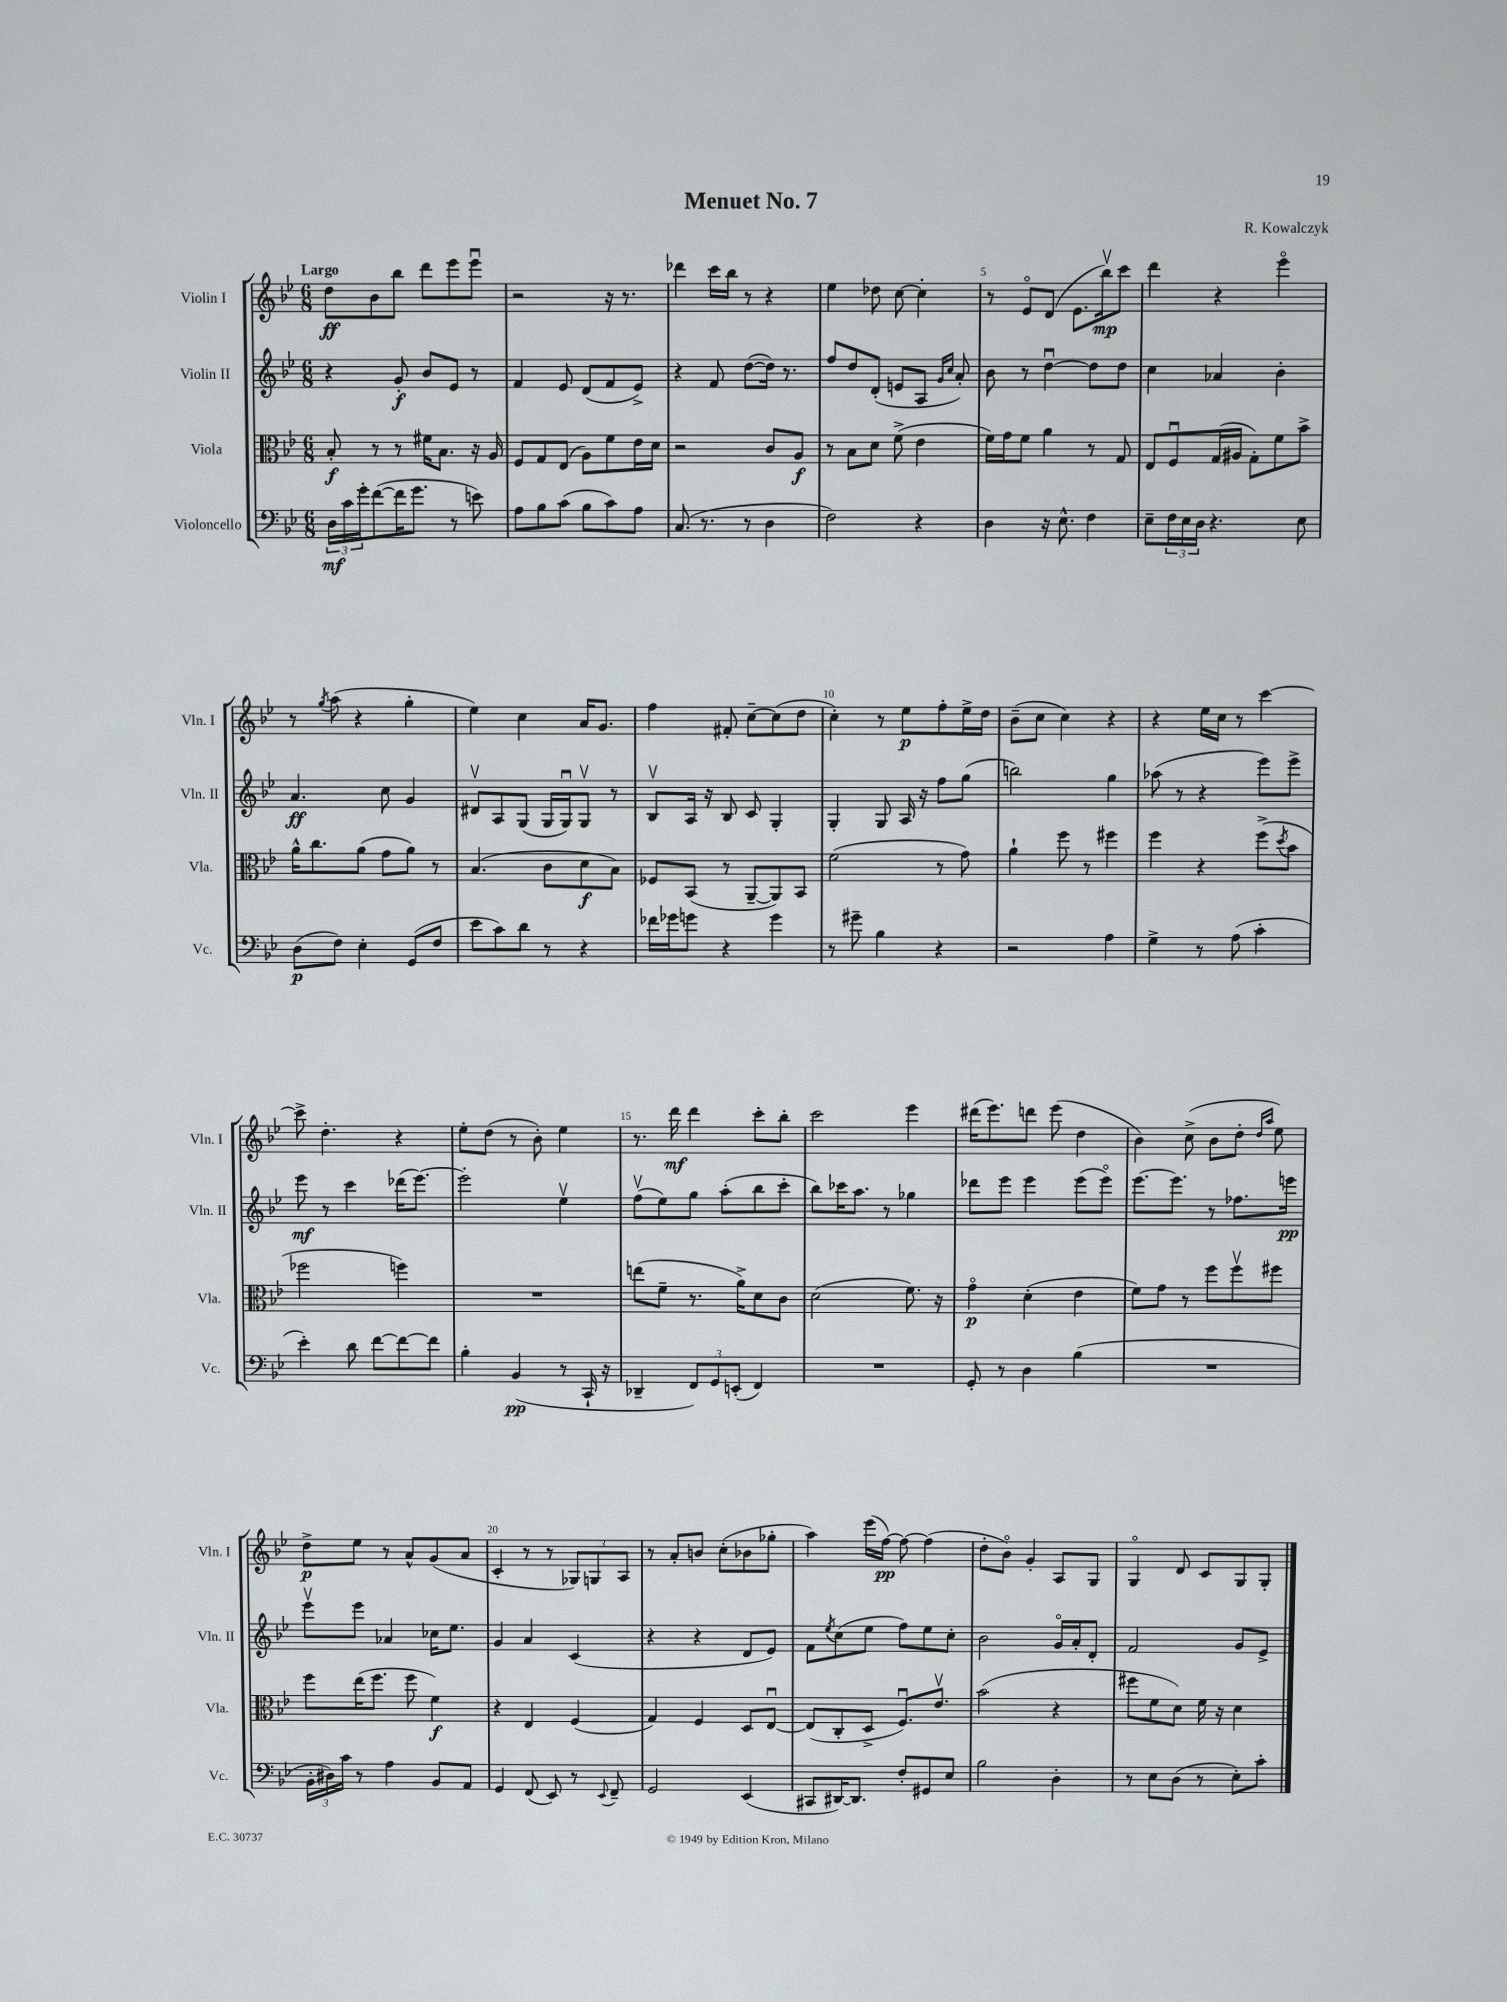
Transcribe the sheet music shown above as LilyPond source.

\header { title = "Menuet No. 7" composer = "R. Kowalczyk" }
<<
\new StaffGroup <<
\new Staff = "s0" \with { instrumentName = "Violin I" shortInstrumentName = "Vln. I" } {
    \clef treble \key bes \major \numericTimeSignature \time 6/8 \tempo "Largo"
    d''8\ff bes'8 bes''8 d'''8 ees'''8 ees'''8\downbow |
    r2 r16 r8. |
    des'''4 c'''16 bes''16 r8 r4 |
    ees''4 des''8 c''8~ c''4-. |
    r8 ees'8\flageolet d'8( ees'8. bes''16\upbow\mp) c'''8 |
    d'''4 r4 ees'''4\flageolet |
    r8 \acciaccatura { g''8 } a''8( r4 g''4-. |
    ees''4) c''4 a'16 g'8. |
    f''4 fis'8-. c''8~-- c''8( d''8 |
    c''4-.) r8 ees''8\p f''8-. ees''16-> d''16 |
    bes'8--( c''8 c''4) r4 |
    r4 ees''16 c''16 r8 c'''4~ |
    c'''8-> d''4.-. r4 |
    ees''8-. d''8( r8 bes'8-.) ees''4 |
    r8. d'''16\mf d'''4 c'''8-. bes''8-. |
    c'''2 ees'''4 |
    dis'''16( ees'''8.) d'''8 ees'''8( d''4 |
    bes'4) c''8->( bes'8 d''8-. \grace { d''16 a''16 } ees''8) |
    d''8->\p ees''8 r8 a'8-^ g'8( a'8 |
    c'4-. r8 r8 \tuplet 3/2 { ges8) g8 a8 } |
    r8 a'8-. b'8 c''8-.( bes'8 ges''8-. |
    a''4) ees'''16( f''16~\pp) f''8~ f''4( |
    d''8-. bes'8\flageolet) g'4-. a8 g8 |
    g4\flageolet d'8 c'8 g8 g8-. \bar "|." |
}
\new Staff = "s1" \with { instrumentName = "Violin II" shortInstrumentName = "Vln. II" } {
    \clef treble \key bes \major \numericTimeSignature \time 6/8
    r4 g'8-.\f bes'8 ees'8 r8 |
    f'4 ees'8 d'8( f'8 ees'8->) |
    r4 f'8 d''8~( d''16) r8. |
    f''8 d''8 d'8-.( e'8 a8 \grace { g'16 c''16 } a'8-.) |
    bes'8 r8 d''4~\downbow d''8 d''8 |
    c''4 aes'4 bes'4-. |
    a'4.\ff c''8 g'4 |
    dis'8\upbow a8 g8( g16 g16\downbow) g8\upbow r8 |
    bes8\upbow a16 r16 bes8 c'8 g4-. |
    g4-. g8 a16 r16 f''8 g''8( |
    b''2) g''4 |
    aes''8( r8 r4 ees'''8) ees'''8-> |
    ees'''8\mf r8 c'''4 des'''16( ees'''8.~) |
    ees'''2-. ees''4\upbow |
    f''8\upbow( ees''8) g''8 a''8-.( bes''8 c'''8-. |
    bes''8) ces'''16 a''8. r8 ges''4 |
    des'''8 ees'''8 ees'''4 ees'''8( ees'''8\flageolet) |
    ees'''8.~ ees'''8. r8 fes''8. e'''16\pp |
    ees'''8\upbow ees'''8 aes'4 ces''16 ees''8. |
    g'4 a'4 c'4( |
    r4 r4 d'8 ees'8) |
    f'8 \acciaccatura { ees''8 } c''8( ees''8 f''8) ees''8 c''8-. |
    bes'2 g'16\flageolet a'16-. d'8-. |
    f'2 g'8 ees'8-> \bar "|." |
}
\new Staff = "s2" \with { instrumentName = "Viola" shortInstrumentName = "Vla." } {
    \clef alto \key bes \major \numericTimeSignature \time 6/8
    bes8-.\f r8 r8 fis'16 bes8. r16 a16 |
    f8 g8 ees8( a8) f'8 ees'16 d'16 |
    r2 c'8 a8\f |
    r8 bes8 d'8 f'8->( ees'4 |
    f'16) g'16 f'8 a'4 r8 g8 |
    ees8 f8\downbow g16( ais16 g8-.) f'8 bes'8-> |
    a'16-^ c''8. a'8( g'8 a'8) r8 |
    bes4.( c'8 d'8\f bes8) |
    fes8 bes,8( r8 a,8~-- a,8) bes,8 |
    f'2( r8 g'8) |
    a'4-! f''8 r8 fis''4 |
    f''4 r4 f''8->( \acciaccatura { d''8 } bes'8 |
    fes''2 f''4) |
    R2. |
    e''8( f'8-- r8. a'16->) d'8 c'8 |
    d'2( f'8.) r16 |
    g'4\flageolet\p d'4-.( ees'4 |
    f'8) g'8 r8 f''8 f''8\upbow fis''8 |
    f''8 ees''16( f''8. f''8 f'4\f) |
    r4 ees4 f4( |
    g4) f4 d8 ees8~\downbow |
    ees8( c8-. d8-> f8.\downbow) ees'8.\upbow |
    bes'2( r4 |
    fis''8 f'8 d'8) f'16 r16 d'4 \bar "|." |
}
\new Staff = "s3" \with { instrumentName = "Violoncello" shortInstrumentName = "Vc." } {
    \clef bass \key bes \major \numericTimeSignature \time 6/8
    \tuplet 3/2 { d16\mf c'16 g'16-. } f'8~( f'16 g'8. r8 e'8) |
    a8 bes8 c'8( bes8 c'8) a8 |
    c8.( r8. r8 d4 |
    f2) r4 |
    d4 r16 ees8.-^ f4 |
    ees8-- \tuplet 3/2 { f16 ees16 d16 } r4. ees8 |
    d8\p( f8) ees4-. g,8( f8 |
    ees'8 c'8) d'8 r8 r4 |
    fes'16 ges'16 g'8 r4 g'4 |
    r8 gis'8-- bes4 r4 |
    r2 a4 |
    g4-> r8 a8( c'4-. |
    ees'4-.) d'8 f'8~ f'8~ f'8 |
    bes4-. bes,4\pp( r8 c,16-! r16 |
    des,4-- \tuplet 3/2 { f,8) g,8 e,8-.( } f,4) |
    R2. |
    g,8-. r8 d4 bes4( |
    R2. |
    \tuplet 3/2 { bes,16-. dis16) c'16 } r8 a4 bes,8 a,8 |
    g,4 f,8( ees,8) r8 \appoggiatura { ees,8 } f,8-- |
    g,2 ees,4( |
    cis,8 dis,16~) dis,8. f8-. gis,8 ees8 |
    bes2 d4-. |
    r8 ees8 d8( r8 ees8-.) c'8-. \bar "|." |
}
>>
>>
\layout { \context { \Score \override BarNumber.break-visibility = ##(#f #t #t) barNumberVisibility = #(every-nth-bar-number-visible 5) } }
